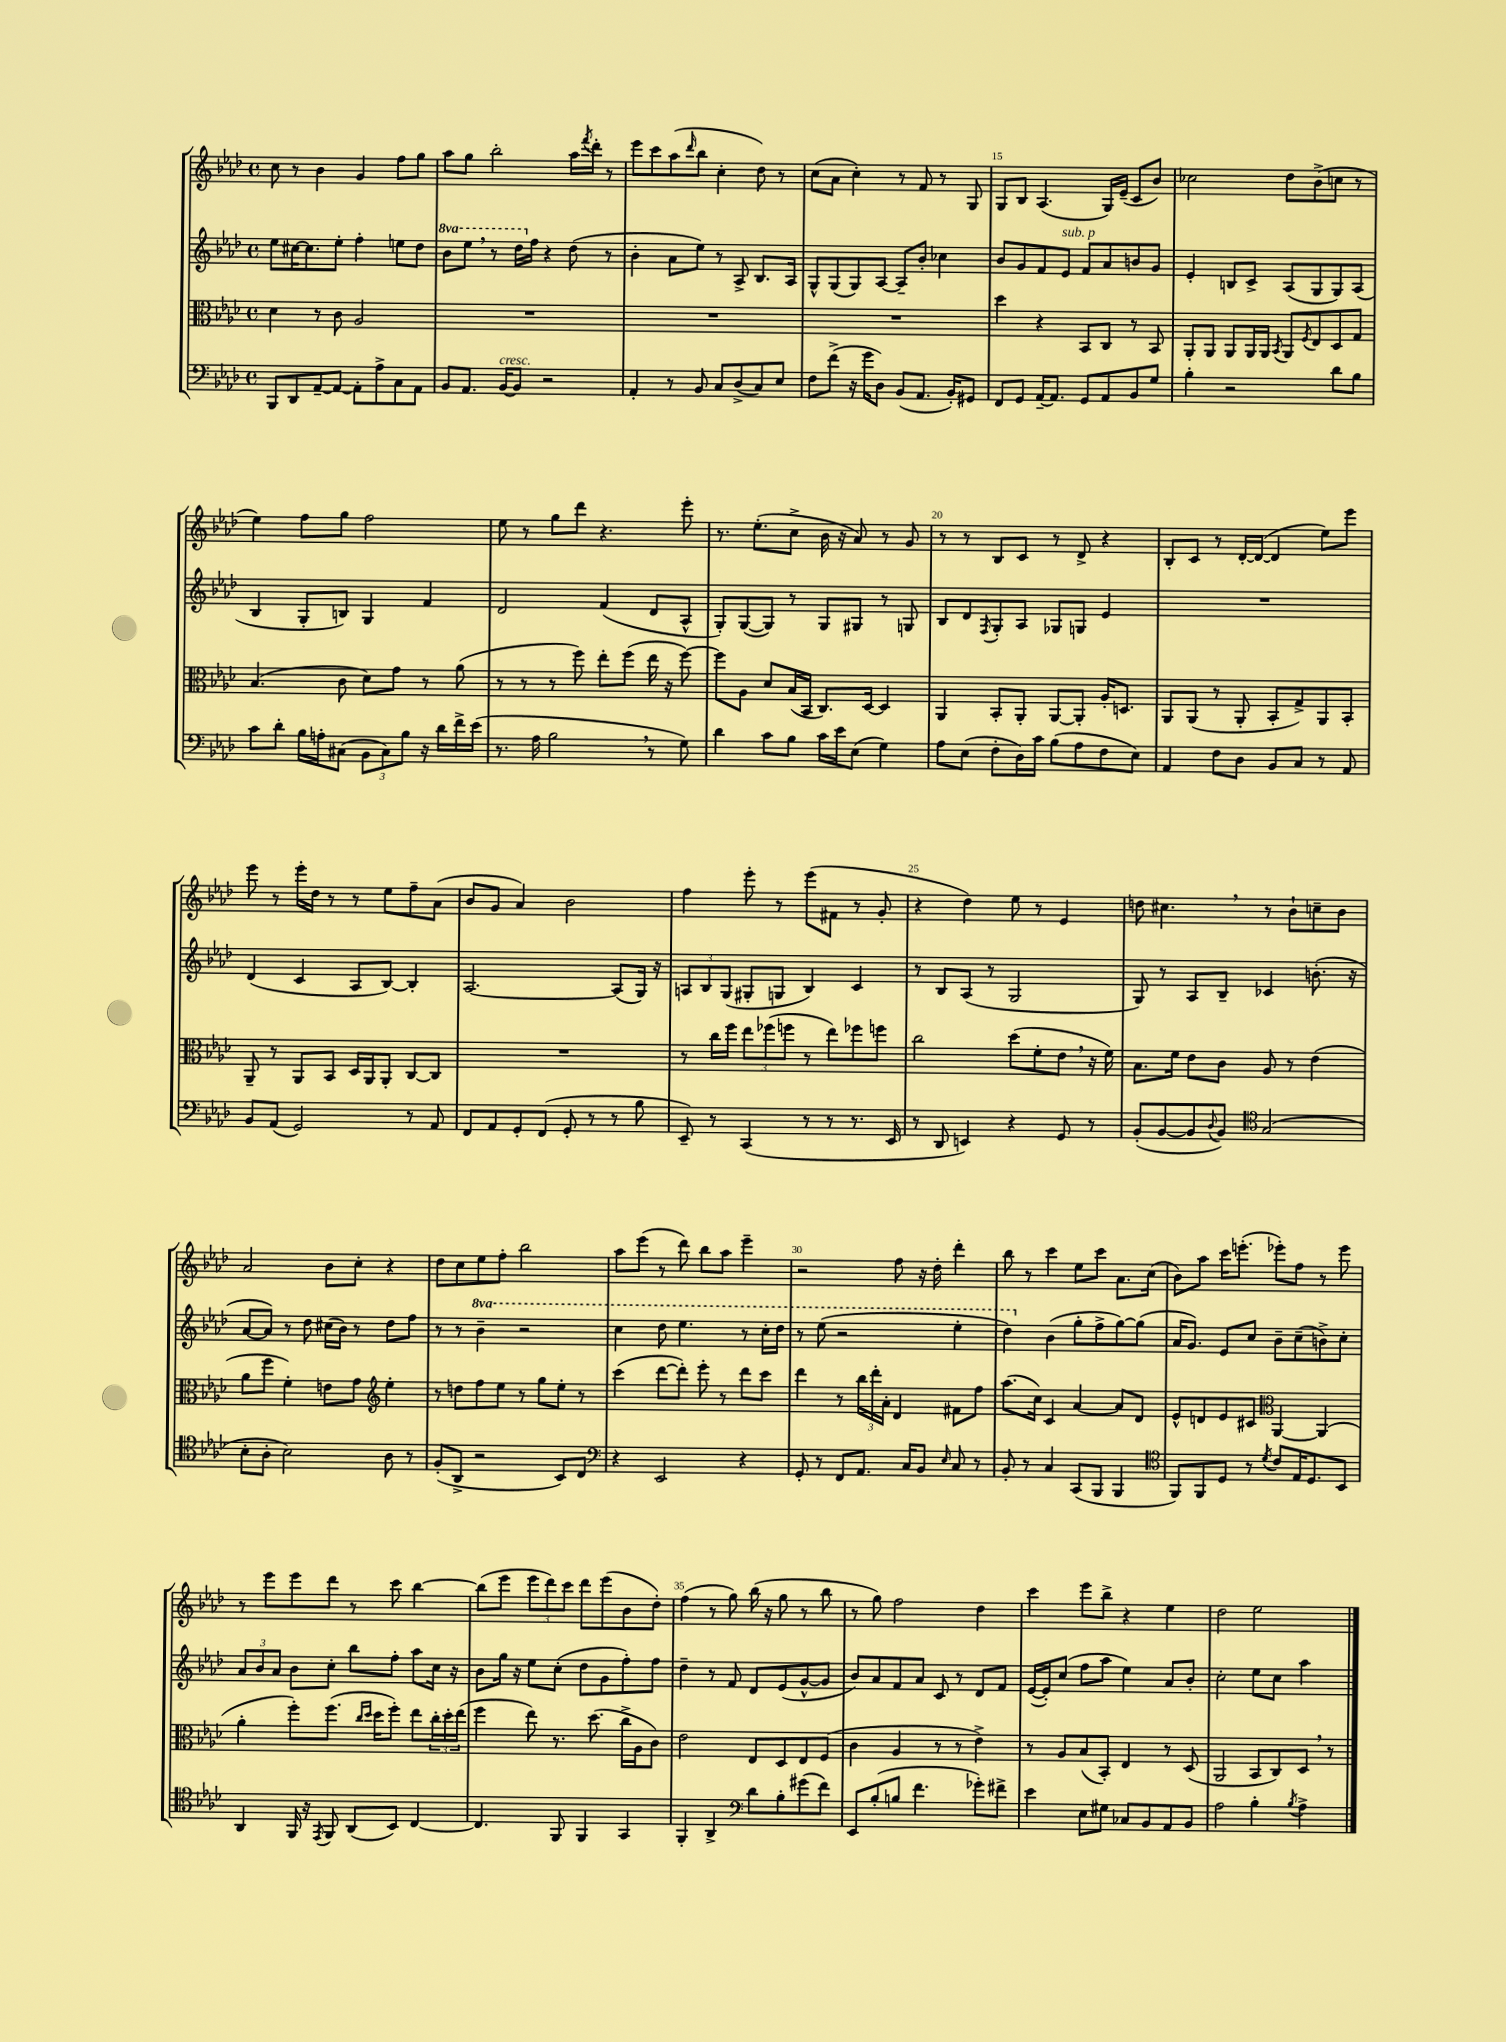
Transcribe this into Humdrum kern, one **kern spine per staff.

**kern	**kern	**kern	**kern
*staff4	*staff3	*staff2	*staff1
*clefF4	*clefC3	*clefG2	*clefG2
*k[b-e-a-d-]	*k[b-e-a-d-]	*k[b-e-a-d-]	*k[b-e-a-d-]
*M4/4	*M4/4	*M4/4	*M4/4
*met(c)	*met(c)	*met(c)	*met(c)
8BBB-/L	4d-\	8ee-\L	8cc\
8DD-/	.	[16cc#\K	8r
.	.	8.cc#\]	.
[8AA-~/	8r	.	4b-\
8AA-/_J	8c\	8ee-'\J	.
8AA-'\]L	2A-/	4ff'\	4g/
8A-^\	.	.	.
8C\	.	8ee\L	8ff\L
8AA-\J	.	8dd-\J	8gg\J
=	=	=	=
8BB-/L	1r	8bb-\L	8aa-\L
8.AA-/J	.	8eee-\J	8gg\J
.	.	8r	2bb-'\
[16BB-/LK	.	.	.
8BB-/]J	.	16ddd-\LL	.
.	.	16ff\JJ	.
2r	.	4r	.
.	.	(8dd-\	16aa-\LL
.	.	.	8qfff/
.	.	.	16ddd-'\JJ
.	.	8r	8r
=	=	=	=
4AA-'/	1r	4b-'\	8eee-\L
.	.	.	8ccc\
8r	.	8a-\L	(8aa-\
.	.	.	16qqddd-/
8BB-/	.	8ee-\J)	8bb-\J
8C/L	.	8r	4cc'\
(8D-^/	.	8A-^/	.
8C/)	.	8.B-/L	8dd-\)
8E-/J	.	.	8r
.	.	16A-/Jk	.
=	=	=	=
8F\L	1r	8G^^/L	(8cc\L
(8f^\J	.	(8G/	8a-\J
16r	.	8G/)	4cc'\)
16g\LK	.	.	.
8D-\J)	.	[8A-/J	.
(8BB-/L	.	8A-~/]L	8r
8.AA-/J	.	8b-'/J	8f/
.	.	4cc-\	8r
16BB-'/LK)	.	.	.
8GG#/J	.	.	8G/
=	=	=	=
8FF/L	4dd-\	8b-/L	8G/L
8GG/J	.	8g/	8B-/J
[16AA-~/LK	4r	8f/	(4.A-/
8.AA-/]J	.	.	.
.	.	8e-/J	.
8GG/L	8BB-/L	8f/L	.
8AA-/	8C/J	8a-/	16G/LL)
.	.	.	(16e-~/JJ
8BB-/	8r	8b/	8c/L
8G/J	8BB-/	8g/J	8b-/J)
=	=	=	=
4B-'\	8AA-'/L	4e-'/	2cc-\
.	8AA-/J	.	.
2r	8AA-/L	8B/L	.
.	16AA-/L	8c^/J	.
.	16AA-/JJ	.	.
.	8qBB-/	.	.
.	8AA-/L	(8A-/L	8dd-\L
.	8qF/	.	.
.	8E-/	8G/	(8b-^\
8d-\L	8D-/	8G/)	8cc\J
8B-\J	8G/J	(8A-/J	8r
=	=	=	=
8c\L	(4.B-/	4B-/	4ee-\)
8d-'\J	.	.	.
16B-\LL	.	8G'/L	8ff\L
16A'\J	.	.	.
(8C#\J	8c\	8B/J)	8gg\J
12BB-\L	8d-\L)	4G/	2ff\
12C#\)	.	.	.
.	8g\J	.	.
12B-\J	.	.	.
16r	8r	4f/	.
16d-\LL	.	.	.
16f^\	(8a-\	.	.
(16e-\JJ	.	.	.
=	=	=	=
8.r	8r	2d-/	8ee-\
.	8r	.	8r
16A-\	.	.	.
2B-\	8r	.	8gg\L
.	8ff\)	.	8ddd-\J
.	8ee-'\L	(4f/	4.r
.	(8ff\J	.	.
8r	16ee-\	8d-/L	.
.	16r	.	.
8G\)	[8ff\)	8A-^^/J	8eee-'\
=	=	=	=
4d-\	8ff\]L	8G'/L)	8.r
.	8A-\J	([8G/	.
.	.	.	(8.ee-'\L
8c\L	8d-/L	8G/]J)	.
8B-\J	(16B-/L	8r	8cc^\J
.	16BB-/JJ	.	.
16c\LL	8.C/L)	8G/L	16b-\
16e-\J	.	.	16r
(8E-\J	.	8G#/J	8a-/)
.	[16D-/Jk	.	.
4G\)	4D-/]	8r	8r
.	.	8G/	8g/
=	=	=	=
8A-\L	4AA-/	8B-/L	8r
(8E-\J	.	8d-/	8r
.	.	8qF/	.
8F'\L	8BB-'/L	8G'/	8B-/L
16D-\L)	8AA-'/J	8A-/J	8c/J
16c\JJ	.	.	.
(8B-\L	[8AA-/L	8G-/L	8r
8A-\	8AA-'/]J	8G/J	8d-^/
8F\	16A-'/LK	4e-/	4r
.	8.D/J	.	.
8E-\J)	.	.	.
=	=	=	=
4AA-/	8AA-/L	1r	8B-'/L
.	(8AA-/J	.	8c/J
8F\L	8r	.	8r
8D-\J	8AA-'/	.	[16d-'/LL
.	.	.	(16d-/_JJ
8BB-/L	8BB-'/L	.	4d-/]
8C/J	8G^/)	.	.
8r	8AA-/	.	8ee-\L)
8AA-/	8BB-'/J	.	8eee-\J
=	=	=	=
8BB-/L	8AA-~/	(4d-/	8eee-\
(8AA-/J	8r	.	8r
2GG/)	8AA-/L	4c/	16eee-'\LL
.	.	.	16dd-\JJ
.	8BB-/J	.	8r
.	16D-/LL	8A-/L	8r
.	16AA-/J	.	.
.	8AA-'/J	[8B-/J)	8ee-\L
8r	[8C/L	4B-'/]	8ff~\
8AA-/	8C/]J	.	(8a-\J
=	=	=	=
8FF/L	1r	[2.A-/	8b-/L
8AA-/	.	.	8g/J
8GG'/	.	.	4a-/)
(8FF/J	.	.	.
8GG'/	.	.	2b-\
8r	.	.	.
8r	.	(8A-/]L	.
8B-\	.	16G/Jk)	.
.	.	16r	.
=	=	=	=
8EE-~/)	8r	12A/L	4ff\
.	.	12B-/	.
8r	16cc\LL	.	.
.	.	(12G/J	.
.	16ff\JJ	.	.
(4CC/	12ee-\L	8G#'/L	8eee-'\
.	(12ff-\	.	.
.	.	8G/J	8r
.	12ff\J	.	.
8r	8r	4B-/)	(8eee-\L
8r	8ee-\L)	.	8f#\J
8.r	8ff-\	4c/	8r
.	8ff\J	.	8g'/
16EE-/	.	.	.
=	=	=	=
8r	2cc\	8r	4r
8DD-/	.	8B-/L	.
4EE/)	.	(8A-/J	4dd-\)
.	.	8r	.
4r	(8dd-\L	2G/	8ee-\
.	8f'\	.	8r
8GG/	8e-\J	.	4e-/
8r	16r	.	.
.	16f\)	.	.
=	=	=	=
(8BB-'/L	8.B-\L	8G/)	8dd\
[8BB-/	.	8r	4.cc#\
.	16f\Jk	.	.
8BB-/]	8e-\L	8A-/L	.
8qqD-/	.	.	.
8BB-/J)	8c\J	8B-~/J	.
*clefC4	*	*	*
(2G/	8A-/	4c-/	8r
.	8r	.	8b-`\L
.	(4e-\	(8.b'\	8cc~\
.	.	.	8b-\J
.	.	16r	.
=	=	=	=
8B-'\L	8a-\L	[8a-/L	2a-/
8A-'\J	8ff\J	8a-/]J)	.
2B-\)	4f'\)	8r	.
.	.	8dd-\	.
.	8e\L	(16cc#\LL	8b-\L
.	.	16b-\JJ)	.
.	8g\J	8r	8cc'\J
*	*clefG2	*	*
8A-\	4ee-'\	8dd-\L	4r
8r	.	8ff\J	.
=	=	=	=
(8F'/L	8r	8r	8dd-\L
8AA-^/J	8dd\L	8r	8cc\
2r	8ff\	4bb-~\	8ee-\
.	8ee-\J	.	8ff'\J
.	8r	2r	2bb-\
.	8gg\L	.	.
8BB-/L)	8ee-'\J	.	.
8C/J	8r	.	.
=	=	=	=
*clefF4	*	*	*
4r	(4ccc\	4ccc\	8aa-\L
.	.	.	(8eee-\J
2EE-/	[8ddd-\L	8ddd-\	8r
.	8ddd-'\]J)	4.eee-\	8ddd-\)
.	8eee-'\	.	8bb-\L
.	8r	.	8aa-\J
4r	8ddd-\L	8r	4eee-~\
.	8ccc\J	16ccc'\LL	.
.	.	16ddd-\JJ	.
=	=	=	=
8GG'/	4ddd-\	8r	2r
8r	.	(8eee-\	.
8FF/L	8r	2r	.
8.AA-/J	24bb-\LL	.	.
.	24ddd-'\	.	.
.	24a-'\JJ	.	.
.	4d-/	.	8ff\
16C/LK	.	.	.
8BB-/J	.	.	16r
.	.	.	16dd-'\
16qqE-/	.	.	.
8C/	8f#\L	4eee-'\	4ddd-'\
8r	8ff\J	.	.
=	=	=	=
8BB-'/	(8.aa-\L	4ddd-\)	8bb-\
8r	.	.	8r
.	16cc\Jk)	.	.
4C/	4c/	(4b-\	4ccc\
(8CC/L	[4a-/	8gg'\L	8ee-\L
8BBB-/J	.	8ff^\	8ccc\J
4BBB-/	8a-/]L	[8gg\)	8.a-\L
.	8d-/J	(8gg\]J	.
.	.	.	(16cc\Jk
=	=	=	=
*clefC4	*	*	*
8FF/L)	8e-^^/L	16a-/LK	8b-\L)
.	.	8.g/J)	.
8FF/	8d/	.	8aa-\J
8D-/J	8e-/	8e-/L	16ccc\LK
.	.	.	(8.eee'\J
8r	8c#/J	8cc/J	.
*	*clefC3	*	*
8qd-/	.	.	.
8c/L	[4AA-/	8b-~\L	8eee-'\L)
16E-/K	.	(8cc~\	8ff\J
8.D-/	.	.	.
.	(4AA-/]	8b^\)	8r
8BB-/J	.	8cc'\J	8eee-\
=	=	=	=
4AA-/	4a-'\	12a-/L	8r
.	.	12b-/	.
.	.	.	8eee-\L
.	.	12a-/J	.
16FF/	8ff'\L)	8b-\L	8eee-\
16r	.	.	.
8qEE-/	.	.	.
8FF/	(8.ff\J	8cc'\J	8ddd-\J
(8AA-/L	.	8bb-\L	8r
.	16qqcc/LL	.	.
.	16qqdd-/JJ	.	.
.	16dd-\LK	.	.
8BB-/J)	8ff'\J)	8ff'\J	8ccc\
[4C/	8ee-\L	8aa-\L	[4bb-\
.	24cc'\L	16cc\Jk	.
.	24dd-'\	.	.
.	.	16r	.
.	(24ee-\JJ	.	.
=	=	=	=
4.C/]	4ff\	8b-\L	(8bb-\]L
.	.	16gg\Jk	8eee-\J
.	.	16r	.
.	8ee-\)	8ee-\L	12eee-\L
.	.	.	12ddd-\)
8FF/	8.r	(8cc'\J	.
.	.	.	12ccc\J
4FF/	.	8dd-\L	8ddd-\L
.	(8.dd-\	.	.
.	.	8g\	(8eee-\
4GG/	16cc^\LL	8ff'\)	8b-\
.	16A-\J	.	.
.	8c\J)	8ff\J	8dd-'\J)
=	=	=	=
4FF'/	2e-\	4dd-~\	(4ff\
4AA-^/	.	8r	8r
.	.	8f/	8gg\)
*clefF4	*	*	*
8d-\L	8E-/L	8d-/L	(16bb-\
.	.	.	16r
8B-'\	8D-/	(8e-/	8gg\
(8g#\	8E-/	[8g^^/	8r
8f\J)	(8F/J	8g/]J	8bb-\
=	=	=	=
8EE-/L	4c\	8b-/L)	8r
(8B-'/	.	8a-/	8gg\)
8B/J	4A-/	8f/	2ff\
4.f\	.	8a-/J	.
.	8r	8c/	.
.	8r	8r	.
8g-'\L)	4e-^\)	8d-/L	4dd-\
8f#^\J	.	8f/J	.
=	=	=	=
4e-\	8r	([16e-/LL	4ccc\
.	.	16e-'/]J)	.
.	8A-/L	(8cc/J	.
8E-\L	(8B-/	8ff\L	8eee-\L
8G#\J	8BB-'/J)	8aa-\J	8bb-^\J
8C-/L	4E-/	4ee-\)	4r
8BB-/	.	.	.
8AA-/	8r	8a-/L	4ee-\
8BB-/J	(8D-/	8b-'/J	.
=	=	=	=
2A-\	2AA-/	2cc'\	2dd-\
4B-'\	8BB-/L	8ee-\L	2ee-\
.	8C/)	8cc\J	.
8qB-/	.	.	.
4A-^\	8D-/J	4aa-\	.
.	8r	.	.
==	==	==	==
*-	*-	*-	*-
